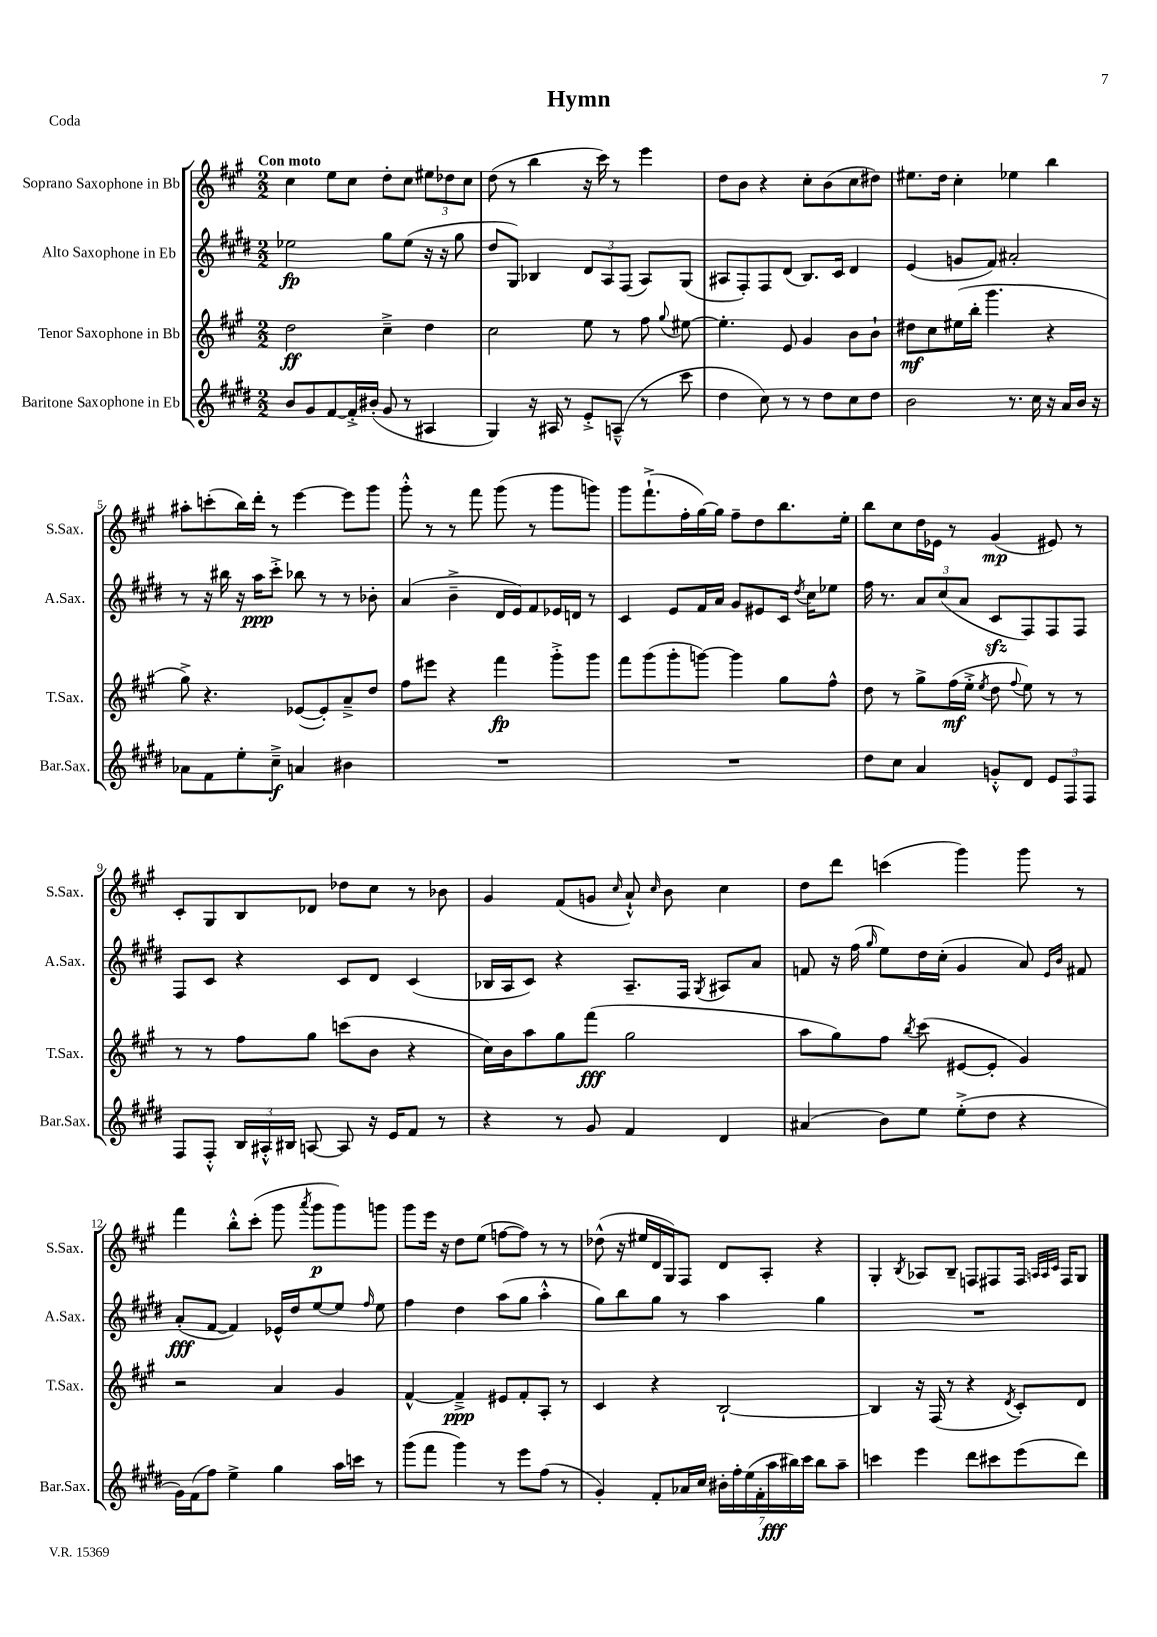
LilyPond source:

\header { title = "Hymn" piece = "Coda" }
<<
\new StaffGroup <<
\new Staff = "s0" \with { instrumentName = "Soprano Saxophone in Bb" shortInstrumentName = "S.Sax." } {
    \clef treble \key a \major \numericTimeSignature \time 2/2 \tempo "Con moto"
    \autoBeamOff cis''4 e''8[ cis''8] d''8[-. cis''8] \tuplet 3/2 { eis''8[ des''8 cis''8] } |
    d''8( r8 b''4 r16 cis'''16) r8 e'''4 |
    d''8[ b'8] r4 cis''8[-. b'8( cis''8 dis''8]) |
    eis''8.[ d''16] cis''4-. ees''4 b''4 |
    ais''8[-. c'''8-.( b''16) d'''16]-. r8 e'''4~ e'''8[ gis'''8] |
    gis'''8-.-^ r8 r8 fis'''8 gis'''8( r8 gis'''8[ g'''8]) |
    gis'''8[ fis'''8.-!->( fis''16-. gis''16~) gis''16] fis''8[-- d''8 b''8. e''16]-. |
    b''8[ cis''8 d''16 ees'16] r8 gis'4\mp( eis'8) r8 |
    cis'8[-. gis8 b8 des'8] des''8[ cis''8] r8 bes'8 |
    gis'4 fis'8[( g'8] \grace { cis''16 } a'8-!-^) \grace { cis''16 } b'8 cis''4 |
    d''8[ d'''8] c'''4( gis'''4) gis'''8 r8 |
    fis'''4 b''8[-.-^ cis'''8]-.( gis'''8 \acciaccatura { a'''8 } gis'''8[\p gis'''8) g'''8] |
    gis'''8[ e'''16] r16 d''8[ e''8]( f''8[~ f''8]) r8 r8 |
    des''8-^( r16 eis''16[ d'16 gis16) fis8] d'8[ a8]-. r4 |
    gis4-. \acciaccatura { b8 } aes8[ b8]-- f8[ fis8 fis16] \grace { a32[ a32 cis'32] } fis16[ gis8] \bar "|." |
}
\new Staff = "s1" \with { instrumentName = "Alto Saxophone in Eb" shortInstrumentName = "A.Sax." } {
    \clef treble \key e \major \numericTimeSignature \time 2/2
    \autoBeamOff ees''2\fp gis''8[ ees''8]( r16 r16 gis''8 |
    dis''8[ gis8]) bes4 \tuplet 3/2 { dis'8[ a8 fis8]( } a8[) gis8]( |
    ais8[ fis8-.) fis8 dis'8]( b8.[) cis'16] dis'4 |
    e'4( g'8[ fis'8]) ais'2-. |
    r8 r16 bis''16 r16 a''16[\ppp cis'''8]-.-> bes''8 r8 r8 bes'8-. |
    a'4( b'4---> dis'16[ e'16) fis'8 ees'16 d'16] r8 |
    cis'4 e'8[ fis'16 a'16] gis'8[ eis'8 cis'16] \acciaccatura { dis''8 } cis''16[ ees''8] |
    fis''16 r8. \tuplet 3/2 { a'8[ cis''8( a'8] } cis'8[\sfz fis8) fis8 fis8] |
    fis8[ cis'8] r4 cis'8[ dis'8] cis'4( |
    bes16[ a16 cis'8]) r4 a8.[-- fis16] \acciaccatura { gis8 } ais8[ a'8] |
    f'8 r16 fis''16( \grace { gis''16 } e''8[) dis''16 cis''16]-.( gis'4 a'8) \grace { e'16[ b'16] } fis'8 |
    a'8[-.\fff( fis'8]~ fis'4) ees'16[-^ dis''16 e''8~ e''8] \grace { fis''16 } e''8 |
    fis''4 dis''4 a''8[( gis''8] a''4-.-^ |
    gis''8[) b''8 gis''8] r8 a''4 gis''4 |
    R1 \bar "|." |
}
\new Staff = "s2" \with { instrumentName = "Tenor Saxophone in Bb" shortInstrumentName = "T.Sax." } {
    \clef treble \key a \major \numericTimeSignature \time 2/2
    \autoBeamOff d''2\ff cis''4---> d''4 |
    cis''2 e''8 r8 fis''8 \appoggiatura { gis''8 } eis''8~ |
    eis''4.-. e'8 gis'4 b'8[ b'8]-! |
    dis''8[\mf cis''8 eis''16( b''16]-. gis'''4. r4 |
    gis''8->) r4. ees'8[~( ees'8-.) a'8---> d''8] |
    fis''8[ eis'''8] r4 fis'''4\fp gis'''8[-.-> gis'''8] |
    fis'''8[ gis'''8( gis'''8-. g'''8]~) g'''4 gis''8[ fis''8]-^ |
    d''8 r8 gis''8[-> fis''16\mf( e''16]-.-> \acciaccatura { e''8 } d''8 \appoggiatura { fis''8 } e''8) r8 r8 |
    r8 r8 fis''8[ gis''8] c'''8[( b'8] r4 |
    cis''16[) b'16 a''8 gis''8 fis'''8]\fff( gis''2 |
    a''8[ gis''8) fis''8] \acciaccatura { b''8 } cis'''8( eis'8[~ eis'8]-. gis'4) |
    r2 a'4 gis'4 |
    fis'4~-^ fis'4--->\ppp eis'8[ fis'8-. a8]-. r8 |
    cis'4 r4 b2~-! |
    b4 r16 fis16( r8 r4 \acciaccatura { d'8 } cis'8[-.) d'8] \bar "|." |
}
\new Staff = "s3" \with { instrumentName = "Baritone Saxophone in Eb" shortInstrumentName = "Bar.Sax." } {
    \clef treble \key e \major \numericTimeSignature \time 2/2
    \autoBeamOff b'8[ gis'8 fis'8~ fis'16-.-> bis'16]-.( gis'8 r8 ais4 |
    gis4) r16 ais16 r8 e'8[-.-> a8]---^( r8 cis'''8 |
    dis''4 cis''8) r8 r8 dis''8[ cis''8 dis''8] |
    b'2 r8. cis''16 r16 a'16[ b'16] r16 |
    aes'8[ fis'8 e''8-. cis''8]--->\f a'4 bis'4 |
    R1 |
    R1 |
    dis''8[ cis''8] a'4 g'8[-.-^ dis'8] \tuplet 3/2 { e'8[ fis8 fis8] } |
    fis8[ fis8]-.-^ \tuplet 3/2 { b16[ ais16-.-^ bis16] } a8~ a8 r16 e'16[ fis'8] r8 |
    r4 r8 gis'8 fis'4 dis'4 |
    ais'4( b'8[) e''8] e''8[-.->( dis''8] r4 |
    gis'16[) fis'16( fis''8]) e''4-> gis''4 a''16[ c'''16] r8 |
    gis'''8[( fis'''8] gis'''4) r8 e'''8[ fis''8]( r8 |
    gis'4-.) fis'8[-. aes'16 cis''16] \tuplet 7/4 { bis'16[-. fis''16-. e''16( fis'16-. a''16\fff bis''16) cis'''16] } bis''8[ a''8]-- |
    c'''4 e'''4 dis'''8[ cis'''8 e'''8( dis'''8]) \bar "|." |
}
>>
>>
